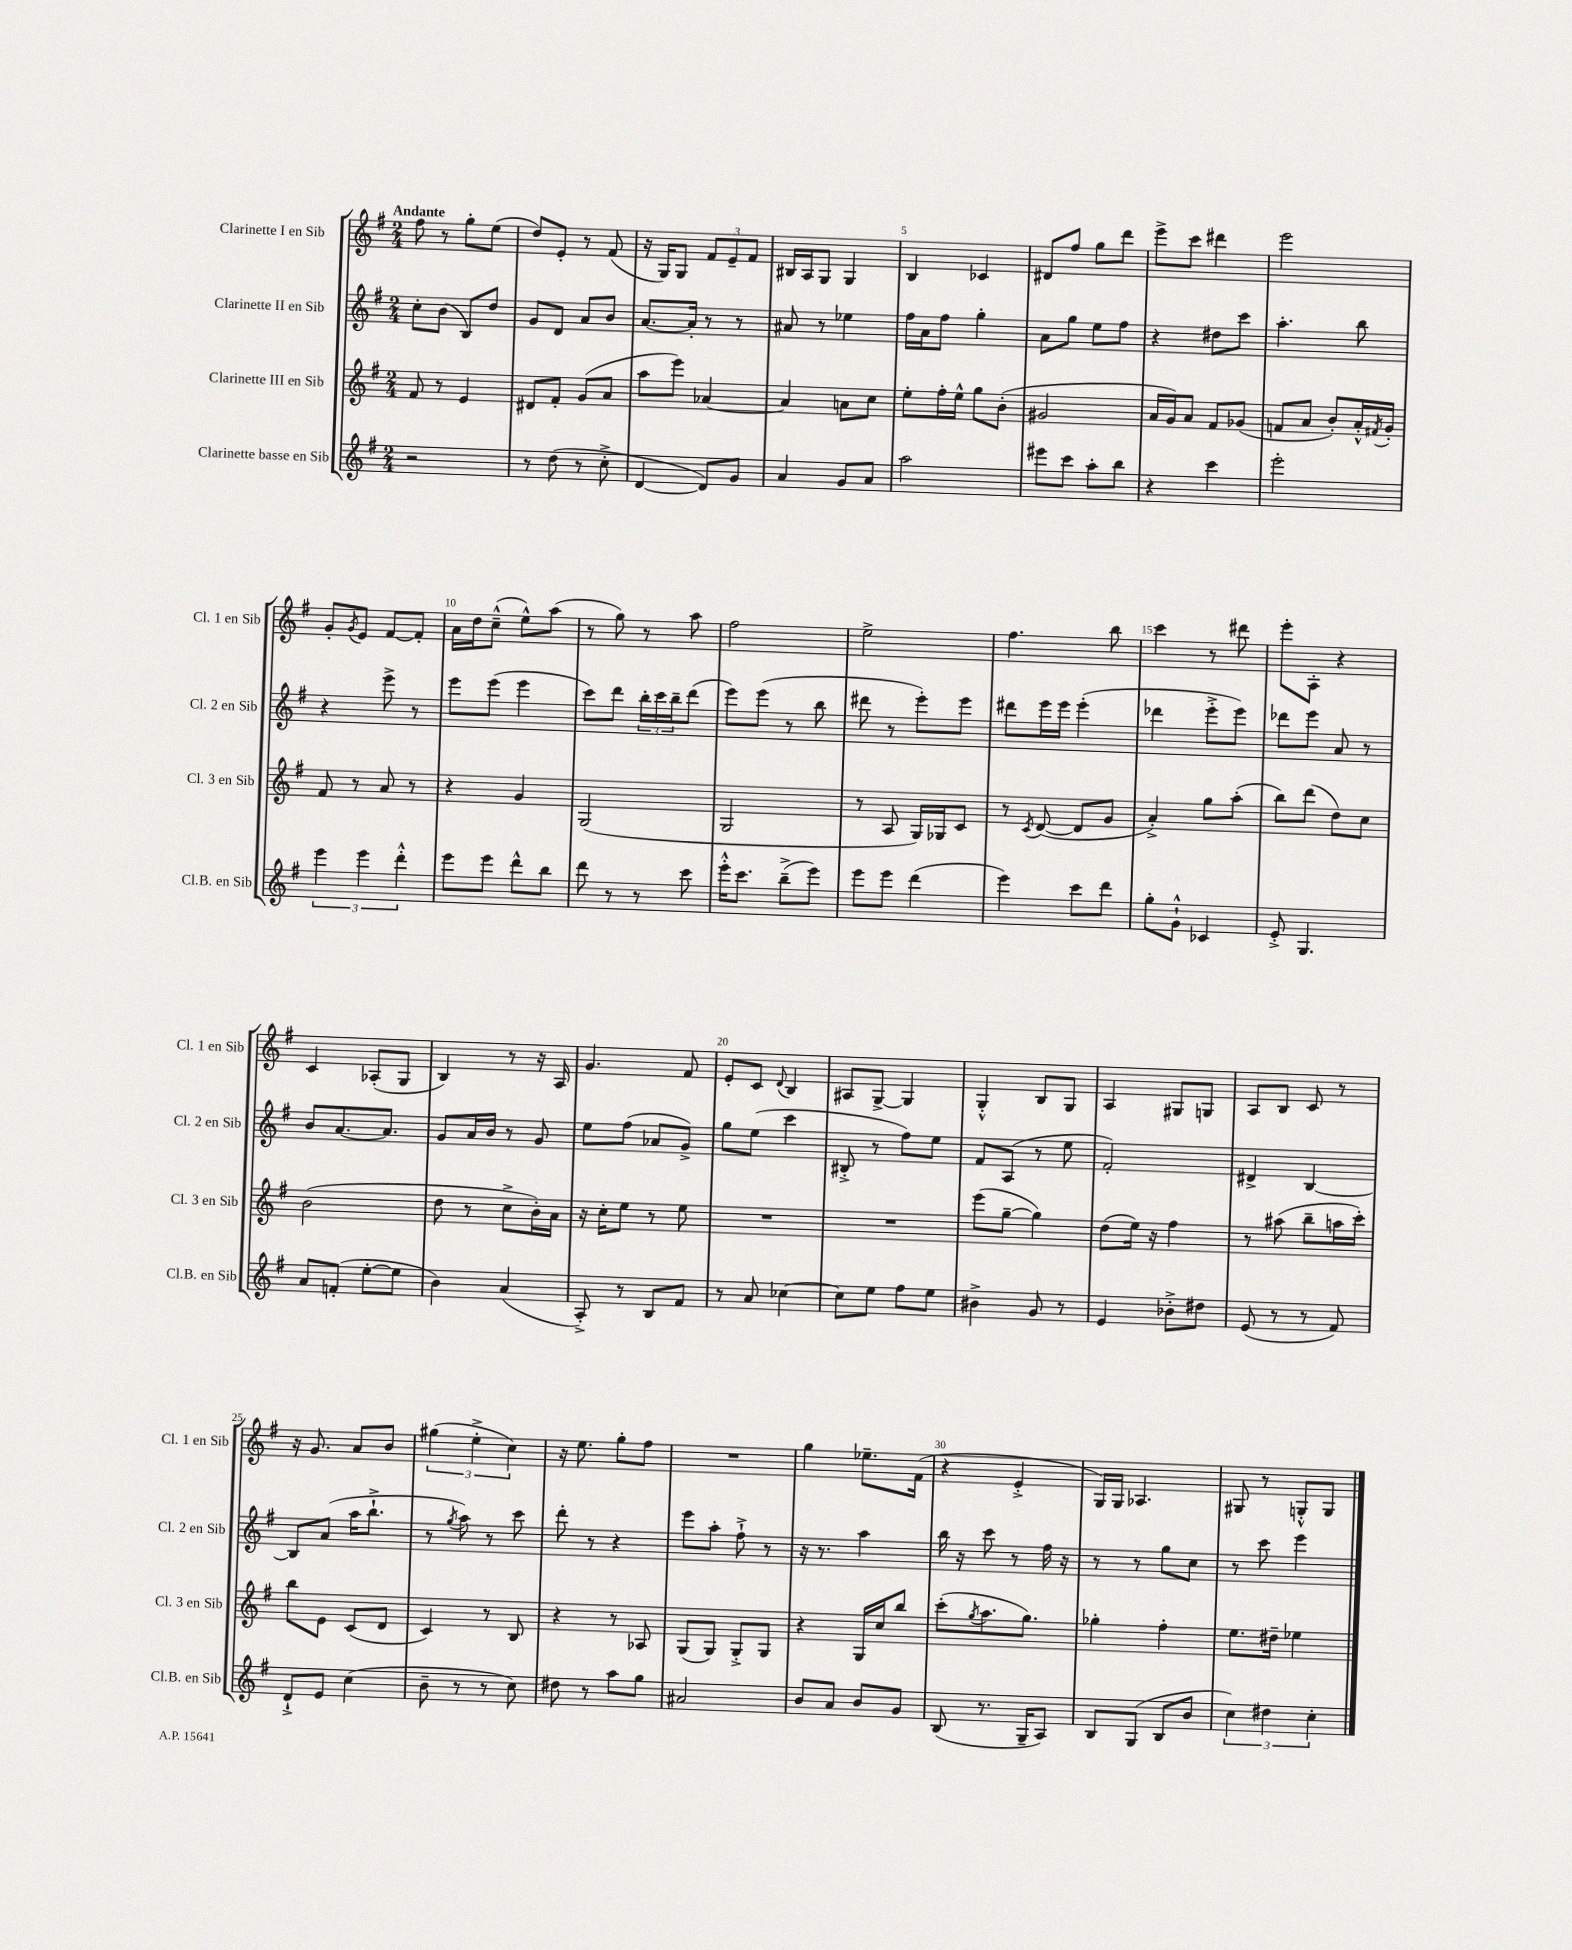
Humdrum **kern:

**kern	**kern	**kern	**kern
*part4	*part3	*part2	*part1
*staff4	*staff3	*staff2	*staff1
*I"Clarinette basse en Sib	*I"Clarinette III en Sib	*I"Clarinette II en Sib	*I"Clarinette I en Sib
*I'Cl.B. en Sib	*I'Cl. 3 en Sib	*I'Cl. 2 en Sib	*I'Cl. 1 en Sib
*clefG2	*clefG2	*clefG2	*clefG2
*k[f#]	*k[f#]	*k[f#]	*k[f#]
*M2/4	*M2/4	*M2/4	*M2/4
=1	=1	=1	=1
!	!	!	!LO:TX:a:B:t=Andante
2r	8f#/	8cc'\L	8ff#\
.	8r	(8b\J	8r
.	4e/	8B/L)	8gg'\L
.	.	8dd/J	(8ee\J
=2	=2	=2	=2
8r	8d#X/L	8g/L	8dd/L)
(8dd\	8f#'/J	8d/J	8e'/J
8r	(8g/L	8a/L	8r
8cc'^\	8a/J	8b/J	(8f#/
=3	=3	=3	=3
[4d/	8aa\L	[8.a/L	16r
.	.	.	16G/KL)
.	8eee\J)	.	8G/J
.	.	16a'/Jk]	.
8d/L])	[4a-X/	8r	12f#/L
.	.	.	12e~/
8g/J	.	8r	.
.	.	.	12f#/J
=4	=4	=4	=4
4a/	4a-/]	8a#X/	16B#X/LL
.	.	.	16A/J
.	.	8r	8G/J
8g/L	8an\L	4ee-X\	4G/
8a/J	8cc\J	.	.
=5	=5	=5	=5
2aa\	8ee'\L	16ff#\LL	4B/
.	.	16a\J	.
.	16ff#'\L	8ff#\J	.
.	16ee^^\JJ	.	.
.	8gg\L	4gg'\	4c-X/
.	(8b'\J	.	.
=6	=6	=6	=6
8eee#X\L	2g#X/	8a\L	8d#X/L
8ccc\J	.	8gg\J	8ff#/J
8aa'\L	.	8ee\L	8gg\L
8bb\J	.	8ff#\J	8ddd\J
=7	=7	=7	=7
4r	16a/LL	4r	8eee^\L
.	16g/J)	.	.
.	8a/J	.	8ccc\J
4ccc\	8f#/L	8dd#X\L	4ddd#X\
.	(8g-X/J	8ccc\J	.
=8	=8	=8	=8
2eee'\	8fn/L	4.aa'\	2eee\
.	8a/J	.	.
.	8b'/L)	.	.
.	16a'^^/L	8bb\	.
.	8qf#X/	.	.
.	16g'/JJ	.	.
!!LO:LB:g=z
=9	=9	=9	=9
6eee\	8f#/	4r	8g'/L
.	.	.	8qg/
.	8r	.	8e/J
6eee\	.	.	.
.	8a/	8eee^\	[8f#/L
6ddd'^^\	.	.	.
.	8r	8r	8f#'/J]
=10	=10	=10	=10
8eee\L	4r	8eee\L	16a\LL
.	.	.	16dd\J
8eee\J	.	(8eee\J	(8cc~^^\J
8ddd^^\L	4g/	4eee\	8ee^^\L)
8bb\J	.	.	(8aa\J
=11	=11	=11	=11
8ddd\	(2G/	8ccc\L)	8r
8r	.	8ddd\J	8gg\)
8r	.	24bb'\LL	8r
.	.	24ccc\	.
.	.	24bb~\J	.
8ccc\	.	(8ddd\J	8aa\
=12	=12	=12	=12
16eee'^^\KL	2G/	8eee\L)	2ff#\
8.ccc\J	.	.	.
.	.	(8eee\J	.
(8bb~^\L	.	8r	.
8eee\J)	.	8bb\	.
=13	=13	=13	=13
8eee\L	8r	8ddd#X\	2ee^\
8eee\J	8A/	8r	.
(4ddd\	16G/LL)	8eee'\L)	.
.	16G-X/J	.	.
.	8c/J	8eee\J	.
=14	=14	=14	=14
4eee\)	8r	8ddd#X\L	4.ff#\
.	8qc/	.	.
.	([8d/	16eee\L	.
.	.	16eee\JJ	.
8ccc\L	8d/L]	(4eee'\	.
8ddd\J	8g/J	.	8bb\
=15	=15	=15	=15
8gg'\L	4a'^/)	4ddd-X\	4ccc\
8g`^^\J	.	.	.
4c-X/	8gg\L	8eee'^\L	8r
.	(8aa'\J	8eee\J)	8ddd#X\
=16	=16	=16	=16
8e'^/	8bb\L)	8ddd-X\L	8eee'\L
4.G/	(8ddd\J	8eee\J	8A'\J
.	8dd\L)	8a/	4r
.	8cc\J	8r	.
!!LO:LB:g=z
=17	=17	=17	=17
8a/L	(2b\	8b/L	4c/
(8fn'/J	.	[8.a/	.
[8ee'\L	.	.	(8A-X'/L
.	.	8.a/J]	.
8ee\J]	.	.	8G/J
=18	=18	=18	=18
4b\)	8dd\	8g/L	4B/)
.	8r	16a/L	.
.	.	16b/JJ	.
(4a/	8cc^\L	8r	8r
.	16b'\L)	8g/	16r
.	16a\JJ	.	16A/
=19	=19	=19	=19
8A'^/)	16r	8ee\L	4.g/
.	16cc'\KL	.	.
8r	8ee\J	(8ff#\J	.
8B/L	8r	8a-X/L	.
8f#/J	8ee\	8g^/J)	8f#/
=20	=20	=20	=20
8r	2r	8gg\L	8e'/L
8a/	.	(8ee\J	8c/J
.	.	.	8qqd/
[4cc-X\	.	4ccc\	4B/
=21	=21	=21	=21
8cc-\L]	2r	8B#X'^/	8A#X/L
8ee\J	.	8r	[8G^/J
8ff#\L	.	8ff#\L)	4G/]
8ee\J	.	8ee\J	.
=22	=22	=22	=22
4b#X^\	(8eee\L	8f#/L	4G'^^/
.	[8gg~\J	(8A/J	.
8g/	4gg\])	8r	8B/L
8r	.	8ee\	8G/J
=23	=23	=23	=23
4e/	(8dd\L	2f#'/)	4A/
.	16ee\Jk)	.	.
.	16r	.	.
8b-X'^\L	4ff#\	.	8G#X/L
8dd#X\J	.	.	8Gn/J
=24	=24	=24	=24
(8e/	8r	4d#X^/	8A/L
8r	(8aa#X\	.	8B/J
8r	8bb~\L	[4B/	8c/
8f#/)	16aan\L	.	8r
.	16ccc'\JJ)	.	.
!!LO:LB:g=z
=25	=25	=25	=25
8d`^/L	8bb\L	8B/L]	16r
.	.	.	8.g/
8e/J	8e\J	(8a/J	.
(4cc\	(8c/L	16aa\KL	8a/L
.	.	8.bb`^\J	.
.	8d/J	.	8b/J
=26	=26	=26	=26
8b~\	4c/)	8r	(6gg#X\
.	.	8qgg/	.
8r	.	8aa\)	.
.	.	.	6ee'^\
8r	8r	8r	.
.	.	.	6cc\)
8cc\)	8B/	8ccc\	.
=27	=27	=27	=27
8dd#X\	4r	8ddd'\	16r
.	.	.	8.ee\
8r	.	8r	.
8aa\L	8r	4r	8gg'\L
8gg\J	8A-X/	.	8ff#\J
=28	=28	=28	=28
2a#X/	(8G/L	8eee\L	2r
.	8G/J)	8aa'\J	.
.	8G'^/L	8ff#`^\	.
.	8G/J	8r	.
=29	=29	=29	=29
8b/L	4r	16r	4gg\
.	.	8.r	.
8a/J	.	.	.
8b/L	16G/LL	4aa\	8.ee-X~\L
.	16cc/J	.	.
8g/J	8bb/J	.	.
.	.	.	(16f#\Jk
=30	=30	=30	=30
(8B/	(8ccc'\L	16bb\	4r
.	.	16r	.
.	8qgg/	.	.
8.r	8.aa\	8ccc\	.
.	.	8r	4e'^/
16G~/KL	8.gg\J)	.	.
8A/J)	.	16ff#\	.
.	.	16r	.
=31	=31	=31	=31
8B/L	4gg-X'\	8r	16G/LL)
.	.	.	16G/JJ
(8G/J	.	8r	4.A-X/
8B/L	4ff#'\	8gg\L	.
8b/J	.	8cc\J	.
=32	=32	=32	=32
6cc\)	8.ee\L	8r	8G#X/
.	.	8ccc\	8r
6dd#X\	.	.	.
.	16dd#X~\Jk	.	.
.	4ee-X\	4eee\	8Gn'^^/L
6cc'\	.	.	.
.	.	.	8G/J
==	==	==	==
*-	*-	*-	*-
